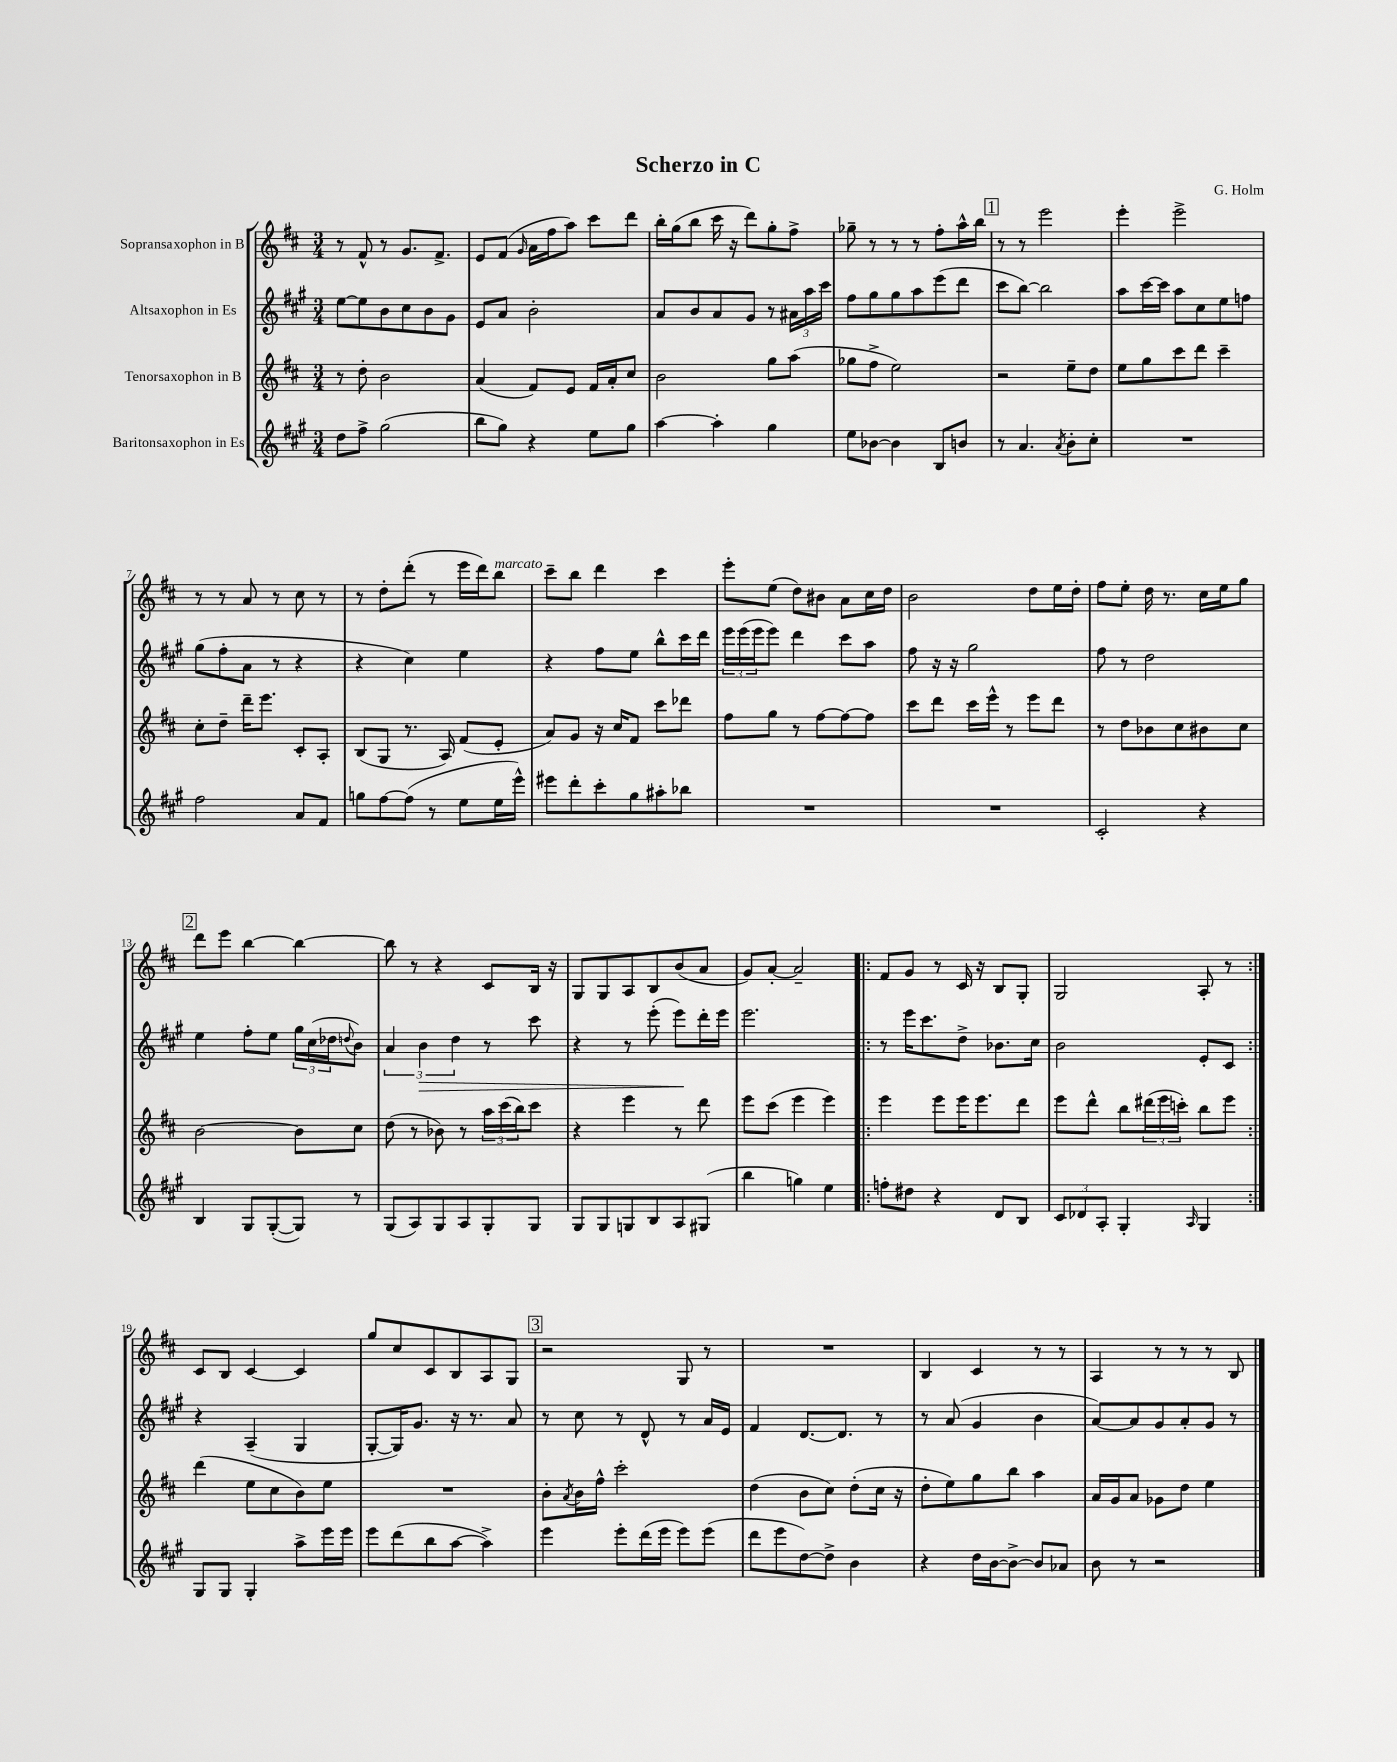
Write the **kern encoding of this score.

**kern	**kern	**kern	**dynam	**kern
*part4	*part3	*part2	*part2	*part1
*staff4	*staff3	*staff2	*staff2	*staff1
*I"Baritonsaxophon in Es	*I"Tenorsaxophon in B	*I"Altsaxophon in Es	*	*I"Sopransaxophon in B
*clefG2	*clefG2	*clefG2	*	*clefG2
*k[f#c#g#]	*k[f#c#]	*k[f#c#g#]	*	*k[f#c#]
*M3/4	*M3/4	*M3/4	*	*M3/4
=1	=1	=1	=1	=1
8dd\L	8r	[8ee\L	.	8r
8ff#^\J	8dd'\	8ee\]	.	8f#^^/
(2gg#\	2b\	8b\	.	8r
.	.	8cc#\	.	8.g/L
.	.	8b\	.	.
.	.	.	.	8.f#^/J
.	.	8g#\J	.	.
=2	=2	=2	=2	=2
8bb\L	(4a/	8e/L	.	8e/L
8gg#\J)	.	8a/J	.	(8f#/J
.	.	.	.	16qqg/
4r	8f#/L)	2b'\	.	16a\LL
.	.	.	.	16ff#\J
.	8e/J	.	.	8aa\J)
8ee\L	16f#/LL	.	.	8ccc#\L
.	16a'/J	.	.	.
8gg#\J	8cc#/J	.	.	8ddd\J
=3	=3	=3	=3	=3
[4aa\	2b\	8a/L	.	16bb'\LL
.	.	.	.	(16gg\J
.	.	8b/	.	8bb\J
4aa'\]	.	8a/	.	16ccc#\
.	.	.	.	16r
.	.	8g#/J	.	8ddd\L)
4gg#\	8gg\L	8r	.	8gg'\
.	(8aa\J	24a#X\LL	.	8ff#^\J
.	.	24aa\	.	.
.	.	24ccc#\JJ	.	.
=4	=4	=4	=4	=4
8ee\L	8gg-X\L	8ff#\L	.	8gg-X~\
[8b-X\J	8ff#^\J	8gg#\	.	8r
4b-\]	2ee\)	8gg#\	.	8r
.	.	8aa\	.	8r
8B/L	.	(8eee\	.	8ff#'\L
8bn/J	.	8ddd\J	.	16aa^^\L
.	.	.	.	16bb\JJ
!!LO:REH:place=s1:t=1
=5	=5	=5	=5	=5
8r	2r	8ccc#\L	.	8r
4.a/	.	[8bb\J)	.	8r
.	.	2bb\]	.	2eee\
8qa/	.	.	.	.
8b'\L	8ee~\L	.	.	.
8cc#'\J	8dd\J	.	.	.
=6	=6	=6	=6	=6
2.r	8ee\L	8aa\L	.	4eee'\
.	8gg\	[16ccc#\L	.	.
.	.	16ccc#\JJ]	.	.
.	8ccc#\	8aa\L	.	2eee^\
.	8ddd\J	8cc#\	.	.
.	4ccc#~\	8ee\	.	.
.	.	8ffn\J	.	.
!!LO:LB:g=z
=7	=7	=7	=7	=7
2ff#\	8cc#'\L	(8gg#\L	.	8r
.	8dd~\J	8ff#'\	.	8r
.	16ddd~\KL	8a\J	.	8a/
.	8.eee\J	.	.	.
.	.	8r	.	8r
8a/L	8c#'/L	4r	.	8cc#\
8f#/J	8A'/J	.	.	8r
=8	=8	=8	=8	=8
8ggn\L	(8B/L	4r	.	8r
[8ff#\	8G/J	.	.	8dd'\L
(8ff#\J]	8.r	4cc#\)	.	(8ddd'\J
8r	.	.	.	8r
.	16A/)	.	.	.
8ee\L	(8f#/L	4ee\	.	16eee\LL
.	.	.	.	16ddd\J)
!	!	!	!	!LO:TX:a:i:t=marcato
16ee\L	8e'/J	.	.	8bb\J
16eee^^\JJ)	.	.	.	.
=9	=9	=9	=9	=9
8eee#X\L	8a/L)	4r	.	8ccc#~\L
8ddd'\	8g/J	.	.	8bb\J
8ccc#'\	16r	8ff#\L	.	4ddd\
.	16cc#/KL	.	.	.
8gg#\	8f#/J	8ee\J	.	.
8aa#X'\	8ccc#\L	8bb^^\L	.	4ccc#\
8bb-X\J	8ddd-X\J	16ccc#\L	.	.
.	.	16ddd\JJ	.	.
=10	=10	=10	=10	=10
2.r	8ff#\L	24eee\LL	.	8eee'\L
.	.	(24eee\	.	.
.	.	24eee\J	.	.
.	8gg\J	8eee\J)	.	(8ee\J
.	8r	4ddd\	.	8dd\L)
.	[8ff#\L	.	.	8b#X\J
.	8ff#\_	8ccc#\L	.	8a\L
.	8ff#\J]	8aa\J	.	16cc#\L
.	.	.	.	16dd\JJ
=11	=11	=11	=11	=11
2.r	8ccc#\L	8ff#\	.	2b\
.	8ddd\J	16r	.	.
.	.	16r	.	.
.	16ccc#\LL	2gg#\	.	.
.	16eee^^\JJ	.	.	.
.	8r	.	.	.
.	8eee\L	.	.	8dd\L
.	8ddd\J	.	.	16ee\L
.	.	.	.	16dd'\JJ
=12	=12	=12	=12	=12
2c#'/	8r	8ff#\	.	8ff#\L
.	8dd\L	8r	.	8ee'\J
.	8b-X\	2dd\	.	16dd\
.	.	.	.	8.r
.	8cc#\	.	.	.
4r	8b#X\	.	.	16cc#\LL
.	.	.	.	16ee\J
.	8cc#\J	.	.	8gg\J
!!LO:LB:g=z
!!LO:REH:place=s1:t=2
=13	=13	=13	=13	=13
4B/	[2b\	4ee\	.	8ddd\L
.	.	.	.	8eee\J
8G#/L	.	8ff#'\L	.	[4bb\
([8G#'/	.	8ee\J	.	.
8G#/J])	8b\L]	24gg#\LL	.	4bb\_
.	.	(24cc#\	.	.
.	.	24dd-X\J	.	.
.	.	8qqddn/	.	.
8r	8cc#\J	8b\J)	.	.
=14	=14	=14	=14	=14
(8G#/L	(8dd\	6a/	.	8bb\]
8A/)	8r	.	.	8r
!	!	!	!LO:HP:b	!
.	.	6b\	>	.
8G#/	8b-X\)	.	.	4r
.	.	6dd\	.	.
8A/	8r	.	.	.
8G#'/	24aa\LL	8r	.	8c#/L
.	(24ccc#\	.	.	.
.	24bb\J)	.	.	.
8G#/J	8ccc#\J	8ccc#\	.	16B/Jk
.	.	.	.	16r
=15	=15	=15	=15	=15
8G#/L	4r	4r	.	8G/L
8G#/	.	.	.	8G/
8Gn/	4eee\	8r	.	8A/
8B/	.	(8eee'\	.	8B/
8A/	8r	8eee\L)	.	(8b/
(8G#X/J	8ddd\	16ddd'\L	]	8a/J
.	.	16eee\JJ	.	.
=16	=16	=16	=16	=16
4bb\	8eee\L	2.eee\	.	8g/L)
.	(8ccc#\J	.	.	[8a'/J
4ggn\)	4eee\	.	.	2a~/]
4ee\	4eee\)	.	.	.
=17!|:	=17!|:	=17!|:	=17!|:	=17!|:
8ffn'\L	4eee\	8r	.	8f#/L
8dd#X\J	.	16eee\KL	.	8g/J
.	.	8.ccc#\	.	.
4r	8eee\L	.	.	8r
.	16eee\K	8dd^\J	.	16c#/
.	8.eee\	.	.	16r
8d/L	.	8.b-X\L	.	8B/L
8B/J	8ddd\J	.	.	8G'/J
.	.	16cc#\Jk	.	.
=18	=18	=18	=18	=18
12c#/L	8eee\L	2b\	.	2G/
12d-X/	.	.	.	.
.	8ddd^^\J	.	.	.
12A'/J	.	.	.	.
4G#'/	8bb\L	.	.	.
.	(24ddd#X\L	.	.	.
.	24eee\	.	.	.
.	24cccn'\JJ)	.	.	.
16qqA/	.	.	.	.
4G#/	8bb\L	8e'/L	.	8A'/
.	8eee\J	8c#/J	.	8r
!!LO:LB:g=z
=19:|!	=19:|!	=19:|!	=19:|!	=19:|!
8G#/L	(4ddd\	4r	.	8c#/L
8G#/J	.	.	.	8B/J
4G#'/	8ee\L	(4A~/	.	[4c#/
.	8cc#\	.	.	.
8aa^\L	8b\)	4G#/	.	4c#/]
16eee\L	8ee\J	.	.	.
16eee\JJ	.	.	.	.
=20	=20	=20	=20	=20
8eee\L	2.r	[8G#'/L	.	8gg/L
(8ddd\	.	16G#/K])	.	8cc#/
.	.	8.g#/J	.	.
8bb\	.	.	.	8c#/
[8aa\J	.	16r	.	8B/
.	.	8.r	.	.
4aa^\])	.	.	.	8A/
.	.	8a/	.	8G/J
!!LO:REH:place=s1:t=3
=21	=21	=21	=21	=21
4eee\	8b'\L	8r	.	2r
.	8qa/	.	.	.
.	16b\L	8cc#\	.	.
.	16ff#^^\JJ	.	.	.
8eee'\L	2ccc#'\	8r	.	.
(16ddd\L	.	8d^^/	.	.
16eee\JJ	.	.	.	.
8eee\L)	.	8r	.	8G/
(8eee\J	.	16a/LL	.	8r
.	.	16e/JJ	.	.
=22	=22	=22	=22	=22
8ddd\L	(4dd\	4f#/	.	2.r
8eee\	.	.	.	.
[8dd\)	8b\L	[8.d/L	.	.
8dd^\J]	8cc#\J)	.	.	.
.	.	8.d/J]	.	.
4b\	(8dd'\L	.	.	.
.	16cc#\Jk	8r	.	.
.	16r	.	.	.
=23	=23	=23	=23	=23
4r	8dd'\L	8r	.	4B/
.	8ee\)	(8a/	.	.
16dd\LL	8gg\	4g#/	.	4c#/
[16b\J	.	.	.	.
8b^\J_	8bb\J	.	.	.
8b/L]	4aa\	4b\	.	8r
8a-X/J	.	.	.	8r
=24	=24	=24	=24	=24
8b\	16a/LL	[8a/L)	.	4A/
.	16g/J	.	.	.
8r	8a/J	8a/]	.	.
2r	8g-X\L	8g#/	.	8r
.	8dd\J	8a'/	.	8r
.	4ee\	8g#/J	.	8r
.	.	8r	.	8B/
==	==	==	==	==
*-	*-	*-	*-	*-
